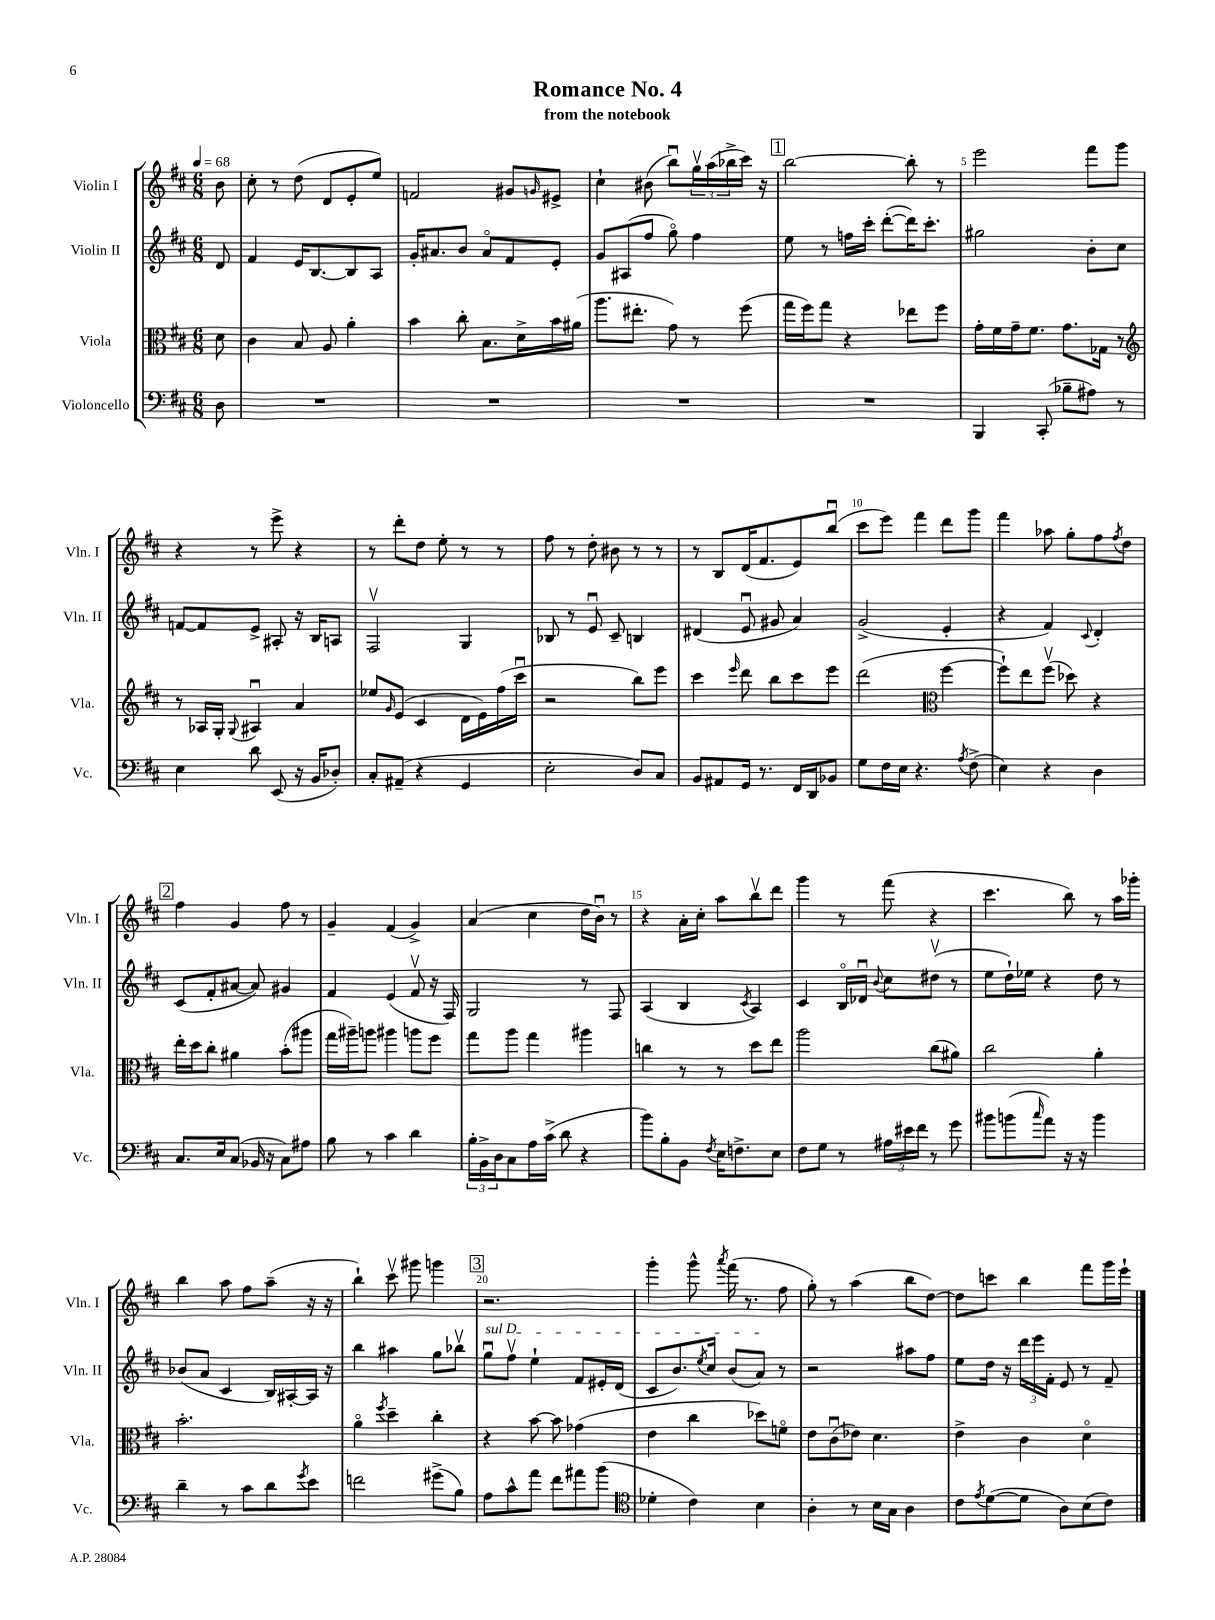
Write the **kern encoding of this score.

**kern	**kern	**kern	**kern
*staff4	*staff3	*staff2	*staff1
*clefF4	*clefC3	*clefG2	*clefG2
*k[f#c#]	*k[f#c#]	*k[f#c#]	*k[f#c#]
*M6/8	*M6/8	*M6/8	*M6/8
*MM68	*MM68	*MM68	*MM68
8D	8d	8d	8b
=	=	=	=
2.r	4c#	4f#	8cc#'
.	.	.	8r
.	8B	16e	(8dd
.	.	[8.B	.
.	8A	.	8d
.	4a'	8B]	8e'
.	.	8A	8ee)
=	=	=	=
2.r	4b	16g'	2f
.	.	8.a#	.
.	8cc#'	8b	.
.	8.B	8a#o	.
.	.	8f#	8g#
.	16d^	.	.
.	.	.	16qqg
.	16b	8e'	8e#^
.	(16a#	.	.
=	=	=	=
2.r	8.aa	8g	4cc#`
.	.	(8A#	.
.	8.ee#'	.	.
.	.	8ff#	(8b#
.	8g)	8ggo)	8bbu)
.	8r	4ff#	24ggv
.	.	.	(24aa
.	.	.	24bb-^
.	(8ff#	.	16ccc#)
.	.	.	16r
=	=	=	=
2.r	16gg	8ee	[2bb
.	16ff#)	.	.
.	8gg	8r	.
.	4r	16ff	.
.	.	16ccc#'	.
.	.	([8ddd'	.
.	8ee-	16ddd])	8bb']
.	.	8.ccc#'	.
.	8ff#	.	8r
=	=	=	=
4BBB	16g'	2gg#	2eee
.	16f#	.	.
.	16g~	.	.
.	8.f#	.	.
(8CC#'	.	.	.
8B-~	8.g	.	.
8A#)	.	8b'	8fff#
.	16G-	.	.
8r	8r	8cc#	8ggg
=	=	=	=
*	*clefG2	*	*
4E	8r	[8f	4r
.	16A-	8f]	.
.	16G'	.	.
.	8qqG	.	.
8d	4A#u	8e^	8r
(8EE	.	8A#'	8eee^
16r	4a	16r	4r
16BB	.	16B	.
8D-')	.	8A	.
=	=	=	=
8C#'	8ee-	2F#v	8r
.	16qqg	.	.
(8AA#~	(8e	.	8ddd'
4r	4c#	.	8dd
.	.	.	8ee'
4GG	16d	4G	8r
.	16e)	.	.
.	(16ff#	.	8r
.	16ccc#u	.	.
=	=	=	=
2E'	2r	8B-	8ff#
.	.	8r	8r
.	.	8eu	8dd'
.	.	8c#~	8b#
8D)	8bb)	4B	8r
8C#	8eee	.	8r
=	=	=	=
8BB	4ccc#	(4d#	8r
8AA#	.	.	8B
.	16qqeee	.	.
16GG	8ddd	8eu	(16d
8.r	.	.	8.f#
.	8bb	8g#	.
16FF#	8ccc#	4a)	8e)
16DD	.	.	.
8BB-	8eee	.	(8bbu
=	=	=	=
8G	(2ddd	(2g^	8ccc#
16F#	.	.	8eee)
16E	.	.	.
4.r	.	.	4fff#
*	*clefC3	*	*
.	[4ff#	4e'	8ddd
8qA	.	.	.
(8F#^	.	.	8ggg
=	=	=	=
4E)	8ff#`])	4r	4fff#
.	8ee	.	.
4r	(8ff#v	4f#)	8aa-
.	8dd-)	.	8gg'
.	.	8qqc#	.
4D	4r	4d'	8ff#
.	.	.	8qff#
.	.	.	8dd
=	=	=	=
8.C#	16ee'	(8c#	4ff#
.	16dd	.	.
.	8cc#'	8f#'	.
16E	.	.	.
(8C#	4a#	[8a#	4g
16BB-	.	8a#])	.
16r	.	.	.
8C#)	(8b'	4g#	8ff#
8A#	8aa#	.	8r
=	=	=	=
8B	16gg	4f#	4g~
.	16aa#~)	.	.
8r	8aa	.	.
4c#	4aa#	(4e	(4f#
4d	8aa	8f#v	4g^)
.	8ff#	16r	.
.	.	16F#)	.
=	=	=	=
24B'	8gg	2G	(4a
24BB^	.	.	.
24D	.	.	.
8C#	8aa	.	.
16A	4gg	.	4cc#
(16c#^	.	.	.
8d	.	.	.
4r	4aa#	8r	16dd
.	.	.	16bu)
.	.	8F#	8r
=	=	=	=
8b)	4cc	(4A	4r
8B'	.	.	.
8BB	8r	4B	16a'
.	.	.	16cc#'
8qF#	.	.	.
16E	8r	.	8aa
8.F^	.	.	.
.	.	8qc#	.
.	8dd	4A)	8bbv
8E	8ee	.	8ddd
=	=	=	=
8F#	2aa	4c#	4ggg
8G	.	.	.
8r	.	16Bo	8r
.	.	16d-u	.
.	.	8qqb	.
24A#	.	8cc#	(8fff#
24e#	.	.	.
24f#	.	.	.
8r	(8cc#	(8dd#v	4r
8g	8a#)	8r	.
=	=	=	=
8b#	2cc#	8ee	4.ccc#
(8b	.	16dd`)	.
.	.	16ee-	.
16qqcc#	.	.	.
8a)	.	4r	.
16r	.	.	8bb)
16r	.	.	.
4b	4a'	8dd	8r
.	.	8r	16aa
.	.	.	16ggg-'
=	=	=	=
4d~	2.b'	(8b-	4bb
.	.	8a	.
8r	.	4c#	8aa
8c#	.	.	8ff#
8d	.	16B)	(8aa~
.	.	[16A#'	.
8qg	.	.	.
8e	.	16A#]	16r
.	.	16r	16r
=	=	=	=
2f	4ao	4bb	4bb`)
.	8qff#	.	.
.	4dd~	4aa#	8ccc#v
.	.	.	8ggg#
(8g#^	4cc#'	8gg	4ggg
8B)	.	8bb-v	.
=	=	=	=
8A	4r	8ggu	2.r
8c#^^	.	8ff#v	.
8a	[8b	4ee`	.
8f#	8b]	.	.
8a#	(4g-	8f#	.
(8b	.	16e#'	.
.	.	(16d	.
=	=	=	=
*clefC4	*	*	*
4d-'	4e	8c#	4ggg'
.	.	8.b)	.
4c#)	4cc#	.	8ggg^^
.	.	8qee	.
.	.	16cc#	.
.	.	.	8qaaa
.	.	(8b	(16fff#
.	.	.	8.r
4B	8dd-)	8a)	.
.	8fo	8r	8ff#
=	=	=	=
4A'	8e	2r	8gg')
.	(8c#u	.	8r
8r	8e-)	.	(4aa
16B	4.d	.	.
16G	.	.	.
4A	.	8aa#	8bb
.	.	8ff#	[8dd)
=	=	=	=
8c#	4e^	8ee	8dd]
8qe	.	.	.
([8d	.	16dd	8ccc
.	.	16r	.
8d]	4c#	24ddd	4bb
.	.	24eee	.
.	.	24f#'	.
8A)	.	8e	.
(8B	4do	8r	8fff#
8c#)	.	8f#~	16ggg
.	.	.	16eee`
==	==	==	==
*-	*-	*-	*-
